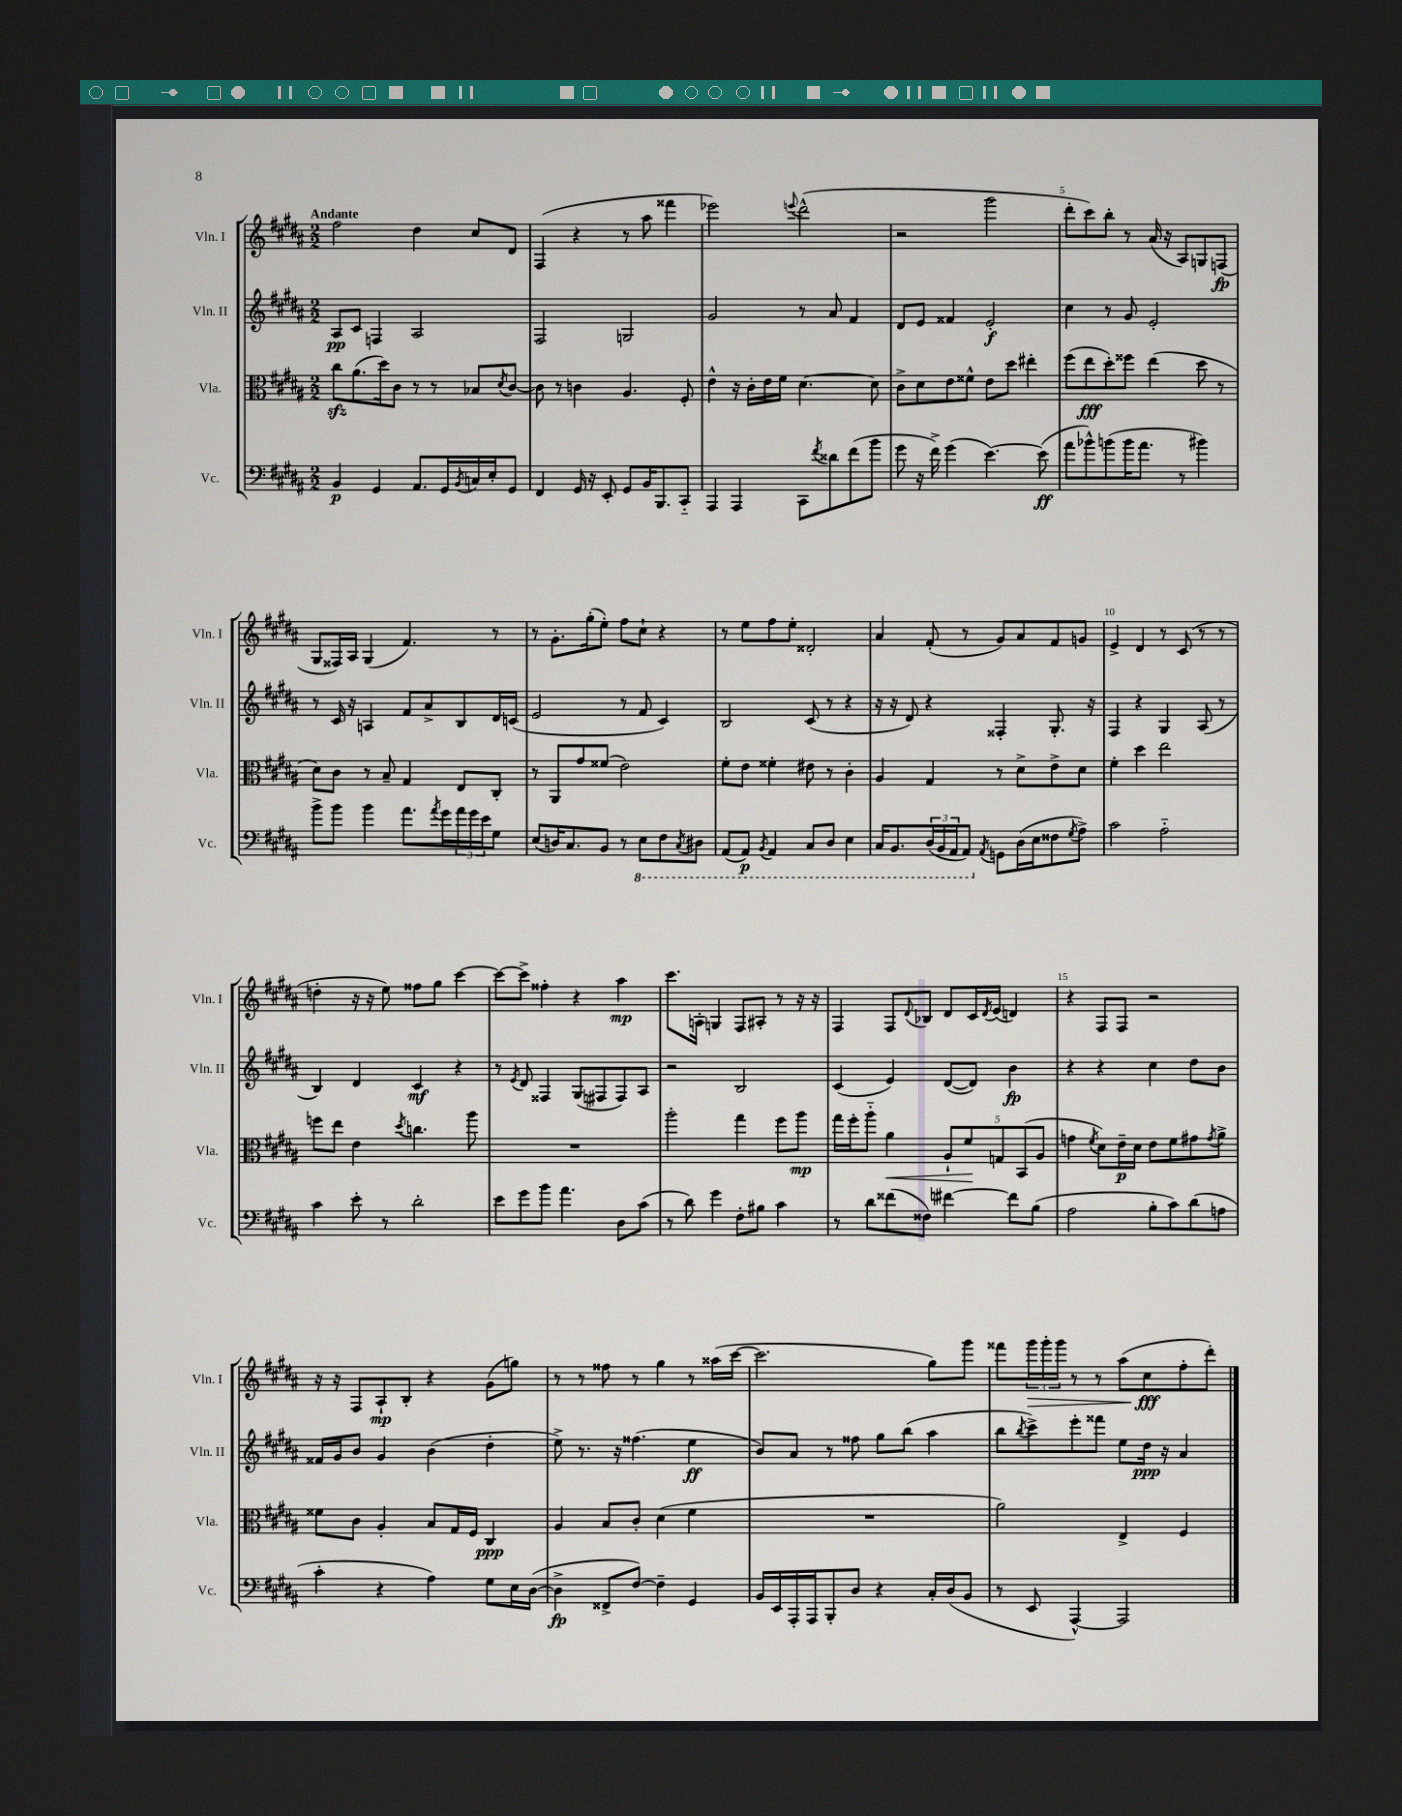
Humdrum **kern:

**kern	**kern	**kern	**kern
*staff4	*staff3	*staff2	*staff1
*clefF4	*clefC3	*clefG2	*clefG2
*k[f#c#g#d#a#]	*k[f#c#g#d#a#]	*k[f#c#g#d#a#]	*k[f#c#g#d#a#]
*M2/2	*M2/2	*M2/2	*M2/2
4BB	8cc#	8A#	2ff#
.	(8.a#	8c#	.
4GG#	.	4F	.
.	16dd#)	.	.
.	8c#	.	.
8.AA#	8r	2A#	4dd#
.	8r	.	.
16GG#	.	.	.
8qBB	.	.	.
16C	8B-	.	8cc#
16E'	.	.	.
.	8qd#	.	.
8GG#	[8c#	.	8d#
=	=	=	=
4FF#	8c#]	2F#	(4F#
.	8r	.	.
16GG#	4c	.	4r
16r	.	.	.
8EE'	.	.	.
8GG#	4.A#	2G	8r
16BB	.	.	8aa#
8.BBB	.	.	.
.	.	.	4fff##
8CC#'~	8F#'	.	.
=	=	=	=
4AAA#	4e^^	2g#	2eee-)
4AAA#	16r	.	.
.	16c#'	.	.
.	16e	.	.
.	16f#	.	.
.	.	.	8qqeee
8CC#	[4.d#	8r	(2ddd#^^
8qf#	.	.	.
8d##	.	8a#	.
(8f#	.	4f#	.
8b	8d#]	.	.
=	=	=	=
8g#	8c#^	8d#	2r
16r	8d#	8e	.
16f#^)	.	.	.
(4g#	8e	4f##	.
.	8f##^^	.	.
[4.e)	8e	2e'	2ggg#
.	8dd#	.	.
.	4ee#'	.	.
(8e]	.	.	.
=	=	=	=
8a#	(8ff#	4cc#	8ddd#'
8b-^^)	8ee	.	8ccc#)
(8b	8dd#')	8r	8bb'
16b	8ff##	8g#	8r
8.a#	.	.	.
.	(4ee	2e'	(16a#
.	.	.	16r
8r	.	.	8A#)
4b#)	8dd#	.	8G
.	8r	.	(8F
=	=	=	=
8b^	8d#)	8r	8G#
8b	8c#	16c#	16F##)
.	.	16r	16A#
4b	8r	4A	(4G#
.	8B~	.	.
8.a#	4G#	8f#	4.f#)
.	.	8a#^	.
8qa#	.	.	.
16g#	.	.	.
24a#	8E	8B	.
24g#	.	.	.
24e	.	.	.
8G#	8C#'	16d#	8r
.	.	(16c	.
=	=	=	=
(8E	8r	2e	8r
16D)	8AA#	.	8.g#'
8.C#	.	.	.
.	8g#	.	.
.	.	.	(16gg#'
8BB	(8f##	.	8ee')
8r	2e)	8r	8ff#
8EE	.	8f#	8cc#`
8FF#	.	4c#)	4r
8qCC#	.	.	.
8DD#	.	.	.
=	=	=	=
(8AAA#	8f#'	2B	8r
8AAA#)	8e	.	8ee
8qBBB	.	.	.
4AAA#	4f##'	.	8ff#
.	.	.	8ee'
8CC#	8e#	(8c#	2d##'
8DD#	8r	8r	.
4EE	4c#'	4r	.
=	=	=	=
16CC#	4A#	16r	4a#
8.BBB	.	16r	.
.	.	8d#)	.
(24DD#	4G#	4r	(8f#'
24BBB	.	.	.
24AAA#	.	.	.
8AAA#)	.	.	8r
8qAA#	.	.	.
8GG	8r	4F##'	8g#)
(16D#	8d#^	.	8a#
16E	.	.	.
8F##	8e^	8.G#'	8f#
8qG#	.	.	.
8A#^)	8d#	.	8g
.	.	16r	.
=	=	=	=
2c#	4f#'	4F#	4e^
.	4dd#	4r	4d#
2A#'~	2ee	4G#	8r
.	.	.	(8c#
.	.	(8A#	8r
.	.	8r	8r
=	=	=	=
4c#	8ff	4B)	4dd'
.	8ee	.	.
8e'	4e	4d#	16r
.	.	.	16r
8r	.	.	8ee)
.	8qdd#	.	.
2d#'	4.cc	4c#	8ff##
.	.	.	8gg#
.	.	4r	[4ccc#
.	8aa#	.	.
=	=	=	=
8e	1r	8r	8ccc#_
.	.	8qe	.
8g#	.	8d#	8ccc#^]
8b	.	4F##	4ff##'
4.a#	.	.	.
.	.	(8G#	4r
.	.	8F#	.
8D#	.	8F#)	4aa#
(8c#	.	8A#	.
=	=	=	=
8r	2aa#'	2r	8.ccc#
8d#)	.	.	.
.	.	.	16A'
4g#	.	.	4G
8F#'	4gg#	2B	8F#
8B#	.	.	8A#'
4c#	8ff#	.	8r
.	8aa#	.	16r
.	.	.	16r
=	=	=	=
8r	16gg#	(4c#	4F#
.	16ff#'	.	.
8d#	8aa#'~	.	.
(8f##	4a#	4e)	8F#
.	.	.	8qqd#
8F##)	.	.	8B-
[4f#	10A#`	([8d#	8d#
.	10f#	.	.
.	.	8d#])	16c#
.	.	.	8qd#
.	.	.	(16e
.	10G	.	.
8f#]	.	4b	4d)
.	(10BB	.	.
(8B	.	.	.
.	10A#	.	.
=	=	=	=
2A#	4g	4r	4r
.	8qf#	.	.
.	8d#)	4r	8F#
.	16e~	.	8F#
.	16d#	.	.
8B'	8e	4cc#	2r
8c#)	8f#	.	.
(8d#	8g#	8dd#	.
.	8qg#	.	.
8A	8a#^	8b	.
=	=	=	=
4c#'	8f##	16f##	16r
.	.	16g#	16r
.	8c#	8b	8F#
4r	4A#'	4g#	8A#`
.	.	.	8B'
4A#)	8B	(4b	4r
.	16G#	.	.
.	16F#	.	.
8G#	4C#	4dd#'	(8g#
16E	.	.	8gg)
([16D#	.	.	.
=	=	=	=
4D#^]	4A#	8ee^)	8r
.	.	8.r	8r
8FF##^	8B	.	8ff##
.	.	16r	.
[8F#)	8c#'	(4.ff##	8r
4F#~]	(4d#	.	4gg#
4GG#	4f#	4ee	8r
.	.	.	(16aa##
.	.	.	[16ccc#
=	=	=	=
16BB	1r	8b)	2.ccc#]
16EE	.	.	.
16AAA#'	.	8a#	.
16AAA#	.	.	.
8BBB'	.	8r	.
8D#	.	8ff##	.
4r	.	8gg#	.
.	.	(8bb	.
16C#'	.	4aa#	8gg#)
(16D#	.	.	.
8BB	.	.	8ggg#
=	=	=	=
8r	2a#)	8bb	8fff##
.	.	8qbb	.
8EE	.	8ccc#^)	24ggg#
.	.	.	24ggg#'
.	.	.	24ggg#
[4AAA#^^)	.	8eee'	8r
.	.	8fff##	8r
2AAA#]	4E^	8ee	(8aa#
.	.	16dd#	8cc#
.	.	16r	.
.	4F#	4a#	8ff#'
.	.	.	8ddd#')
==	==	==	==
*-	*-	*-	*-
